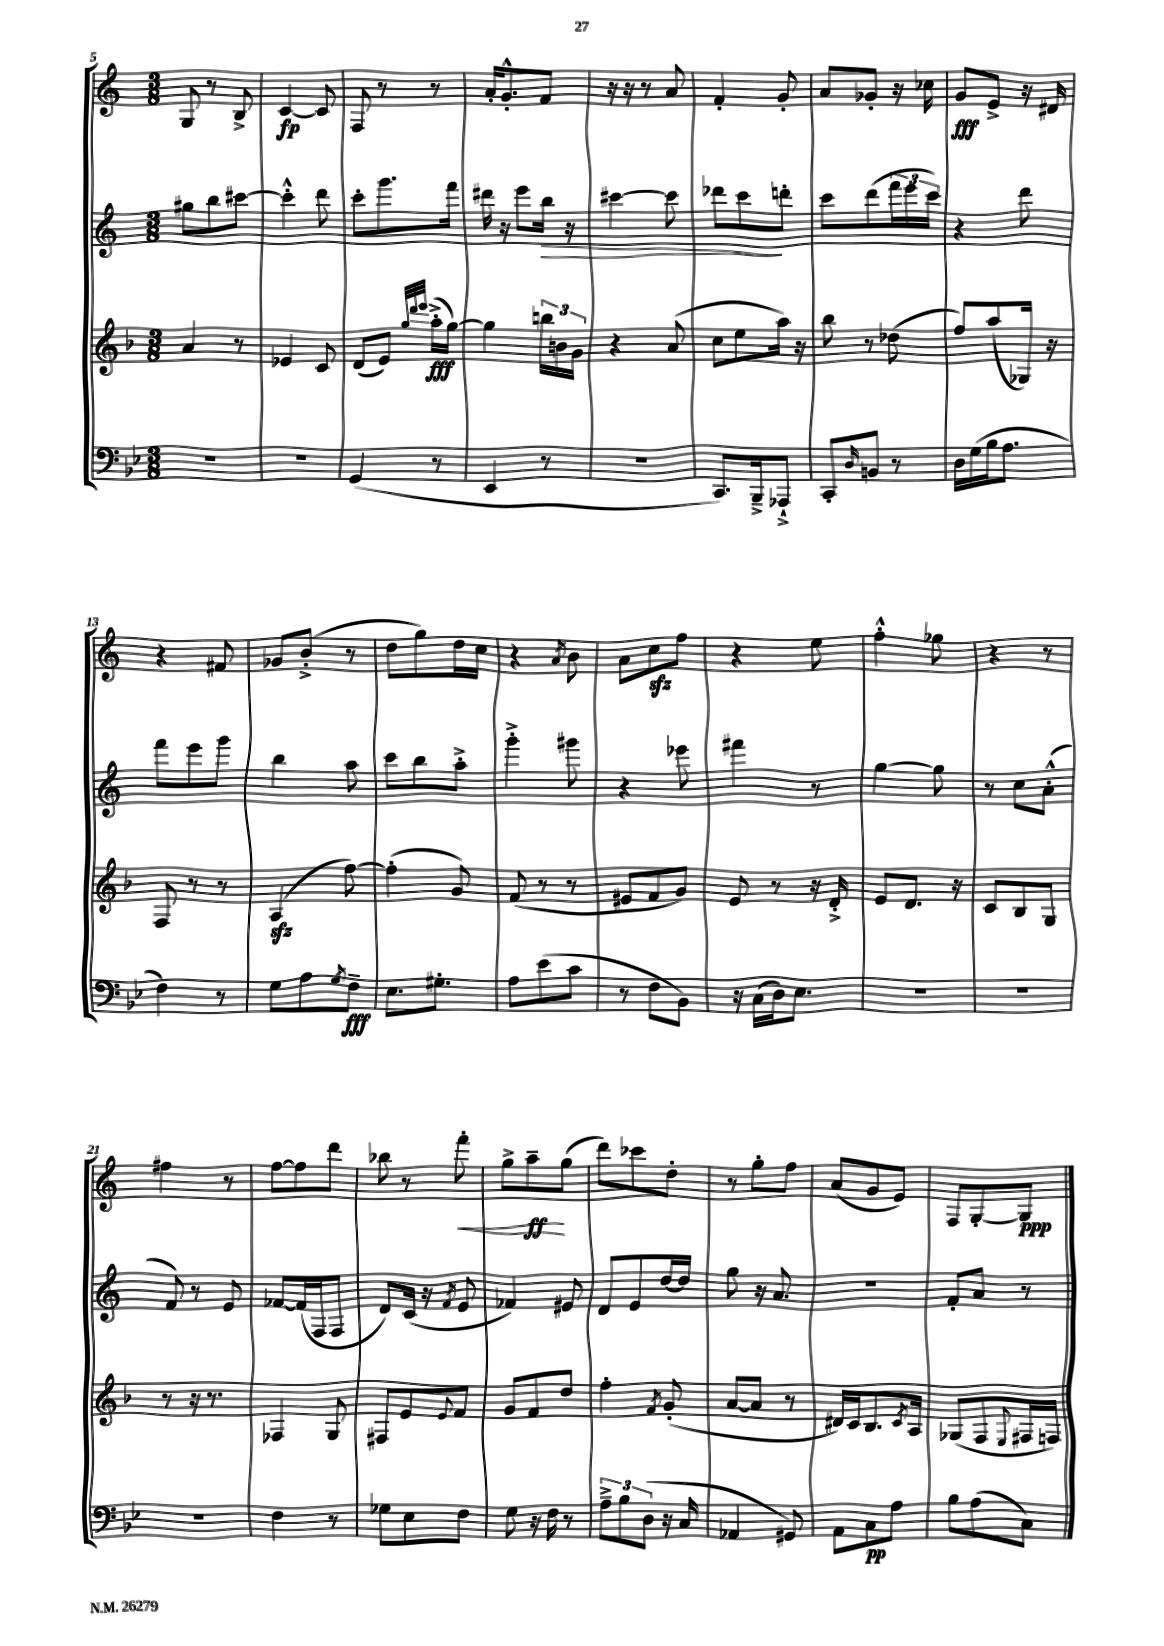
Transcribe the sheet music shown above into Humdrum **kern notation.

**kern	**dynam	**kern	**dynam	**kern	**dynam	**kern	**dynam
*part4	*part4	*part3	*part3	*part2	*part2	*part1	*part1
*staff4	*staff4	*staff3	*staff3	*staff2	*staff2	*staff1	*staff1
*clefF4	*	*clefG2	*	*clefG2	*	*clefG2	*
*k[b-e-]	*	*k[b-]	*	*k[]	*	*k[]	*
*M3/8	*	*M3/8	*	*M3/8	*	*M3/8	*
=5	=5	=5	=5	=5	=5	=5	=5
4.r	.	4a/	.	8gg#X\L	.	8G/	.
.	.	.	.	8bb\	.	8r	.
.	.	8r	.	[8ccc#X\J	.	8B^/	.
=6	=6	=6	=6	=6	=6	=6	=6
4.r	.	4e-X/	.	4ccc#'^^\]	.	[4c/	fp
.	.	8c/	.	8ddd\	.	8c/]	.
=7	=7	=7	=7	=7	=7	=7	=7
(4GG/	.	(8d/L	.	8ccc'\L	.	8F/	.
.	.	8e/J)	.	8.ggg\	.	8r	.
.	.	32qqgg/LLL	.	.	.	.	.
.	.	32qqddd/	.	.	.	.	.
.	.	32qqeee/JJJ	.	.	.	.	.
8r	.	(16aa'^\LL	fff	.	.	8r	.
.	.	[16gg\JJ)	.	16fff\Jk	.	.	.
=8	=8	=8	=8	=8	=8	=8	=8
4EE-/	.	4gg\]	.	16ddd#X\	.	16a'/KL	.
.	.	.	.	16r	.	8.g'^^/	.
.	.	.	.	8eee\L	.	.	.
!	!	!	!	!	!LO:HP:b	!	!
8r	.	24bbn\LL	.	16bb\Jk	>	8f/J	.
.	.	24bn\	.	.	.	.	.
.	.	.	.	16r	.	.	.
.	.	24g\JJ	.	.	.	.	.
=9	=9	=9	=9	=9	=9	=9	=9
4.r	.	4r	.	[4ccc#X\	.	16r	.
.	.	.	.	.	.	16r	.
.	.	.	.	.	.	8r	.
.	.	(8a/	.	8ccc#\]	.	8a/	.
=10	=10	=10	=10	=10	=10	=10	=10
8.CC/L)	.	8cc\L	.	8ddd-X\L	.	4f'/	.
.	.	8ee\	.	8ccc\	.	.	.
16BBB-~^/k	.	.	.	.	.	.	.
8AAA-X`^/J	.	16aa\Jk)	.	8dddn'\J	]	8g'/	.
.	.	16r	.	.	.	.	.
=11	=11	=11	=11	=11	=11	=11	=11
8CC'/L	.	8bb-\	.	8ccc\L	.	8a/L	.
16qqD/	.	.	.	.	.	.	.
8BBn/J	.	8r	.	(8ddd\	.	8g-X'/J	.
8r	.	(8dd-X\	.	24fff\L	.	16r	.
.	.	.	.	24eee\	.	.	.
.	.	.	.	.	.	16cc-X\	.
.	.	.	.	24ccc\JJ)	.	.	.
=12	=12	=12	=12	=12	=12	=12	=12
16D\LL	.	8ff/L)	.	4r	.	8g/L	fff
(16G\	.	.	.	.	.	.	.
16B-\J	.	(8aa/	.	.	.	8e^/J	.
8.A\J	.	.	.	.	.	.	.
.	.	16G-X/Jk)	.	8ddd\	.	16r	.
.	.	16r	.	.	.	16d#X/	.
!!LO:LB:g=z
=13	=13	=13	=13	=13	=13	=13	=13
4F\)	.	8F/	.	8fff\L	.	4r	.
.	.	8r	.	8eee\	.	.	.
8r	.	8r	.	8ggg\J	.	8f#X/	.
=14	=14	=14	=14	=14	=14	=14	=14
8G\L	.	(4Azz/	.	4bb\	.	8g-X/L	.
8A\	.	.	.	.	.	(8b'^/J	.
8qG/	.	.	.	.	.	.	.
8F~\J	fff	[8ff\)	.	8aa\	.	8r	.
=15	=15	=15	=15	=15	=15	=15	=15
8.E-\L	.	(4ff'\]	.	8ccc\L	.	8dd\L	.
.	.	.	.	8bb\	.	8gg\)	.
8.G#X'\J	.	.	.	.	.	.	.
.	.	8g/)	.	8aa'^\J	.	16dd\L	.
.	.	.	.	.	.	16cc\JJ	.
=16	=16	=16	=16	=16	=16	=16	=16
8A\L	.	(8f/	.	4ggg'^\	.	4r	.
(8e-\	.	8r	.	.	.	.	.
.	.	.	.	.	.	8qa/	.
8c\J	.	8r	.	8ggg#X\	.	8b\	.
=17	=17	=17	=17	=17	=17	=17	=17
8r	.	8e#X/L	.	4r	.	8a\L	.
8F\L	.	8f/	.	.	.	8cczz\	.
8BB-\J)	.	8g/J)	.	8eee-X\	.	8ff\J	.
=18	=18	=18	=18	=18	=18	=18	=18
16r	.	8e/	.	4fff#X\	.	4r	.
(16C\LL	.	.	.	.	.	.	.
16D\J)	.	8r	.	.	.	.	.
8.E-\J	.	.	.	.	.	.	.
.	.	16r	.	8r	.	8ee\	.
.	.	16d'^/	.	.	.	.	.
=19	=19	=19	=19	=19	=19	=19	=19
4.r	.	8e/L	.	[4gg\	.	4ff'^^\	.
.	.	8.d/J	.	.	.	.	.
.	.	.	.	8gg\]	.	8gg-X\	.
.	.	16r	.	.	.	.	.
=20	=20	=20	=20	=20	=20	=20	=20
4.r	.	8c/L	.	8r	.	4r	.
.	.	8B-/	.	8cc\L	.	.	.
.	.	8G/J	.	(8a'^^\J	.	8r	.
!!LO:LB:g=z
=21	=21	=21	=21	=21	=21	=21	=21
4.r	.	8r	.	8f/)	.	4ff#X\	.
.	.	16r	.	8r	.	.	.
.	.	8.r	.	.	.	.	.
.	.	.	.	8e/	.	8r	.
=22	=22	=22	=22	=22	=22	=22	=22
4F\	.	4F-X/	.	[8f-X/L	.	[8ff\L	.
.	.	.	.	(16f-/L]	.	8ff\]	.
.	.	.	.	16F/J	.	.	.
8r	.	8G/	.	8F/J	.	8ddd\J	.
=23	=23	=23	=23	=23	=23	=23	=23
8G-X\L	.	8F#X/L	.	8d/L)	.	8bb-X\	.
8E-\	.	8e/	.	(16c/Jk	.	8r	.
.	.	.	.	16r	.	.	.
.	.	8qqe/	.	8qf/	.	.	.
!	!	!	!	!	!	!	!LO:HP:b
8F\J	.	8f/J	.	8e/	.	8fff'\	<
=24	=24	=24	=24	=24	=24	=24	=24
8G\	.	8g/L	.	4f-X/)	.	8gg^\L	.
16r	.	8f/	.	.	.	8aa~\	ff
16F\	.	.	.	.	.	.	.
8r	.	8dd/J	.	8e#X/	.	(8gg\J	[
=25	=25	=25	=25	=25	=25	=25	=25
12A~^\L	.	4ff'\	.	8d/L	.	8ddd\L)	.
12B-\	.	.	.	.	.	.	.
.	.	.	.	8e/	.	8ccc-X\	.
(12D\J	.	.	.	.	.	.	.
.	.	8qf/	.	.	.	.	.
16r	.	(8g'/	.	[16dd/L	.	8dd'\J	.
16C/	.	.	.	16dd/JJ]	.	.	.
=26	=26	=26	=26	=26	=26	=26	=26
4AA-X/	.	[8a/L	.	8gg\	.	8r	.
.	.	8a/J]	.	16r	.	8gg'\L	.
.	.	.	.	8.a/	.	.	.
8GG#X/)	.	8r	.	.	.	8ff\J	.
=27	=27	=27	=27	=27	=27	=27	=27
8AA\L	.	16d#X/LL)	.	4.r	.	(8a/L	.
.	.	16c/J	.	.	.	.	.
8C\	pp	8.B-/	.	.	.	8g/	.
8A\J	.	.	.	.	.	8e/J)	.
.	.	8qc/	.	.	.	.	.
.	.	16A/Jk	.	.	.	.	.
=28	=28	=28	=28	=28	=28	=28	=28
8B-\L	.	(8G-X/L	.	8f'/L	.	8F/L	.
(8A\	.	8F/	.	8a/J	.	[8G'/	.
.	.	8qqE/	.	.	.	.	.
8C\J)	.	16F#X/L	.	8r	.	8G/J]	ppp
.	.	16Fn/JJ)	.	.	.	.	.
==	==	==	==	==	==	==	==
*-	*-	*-	*-	*-	*-	*-	*-
